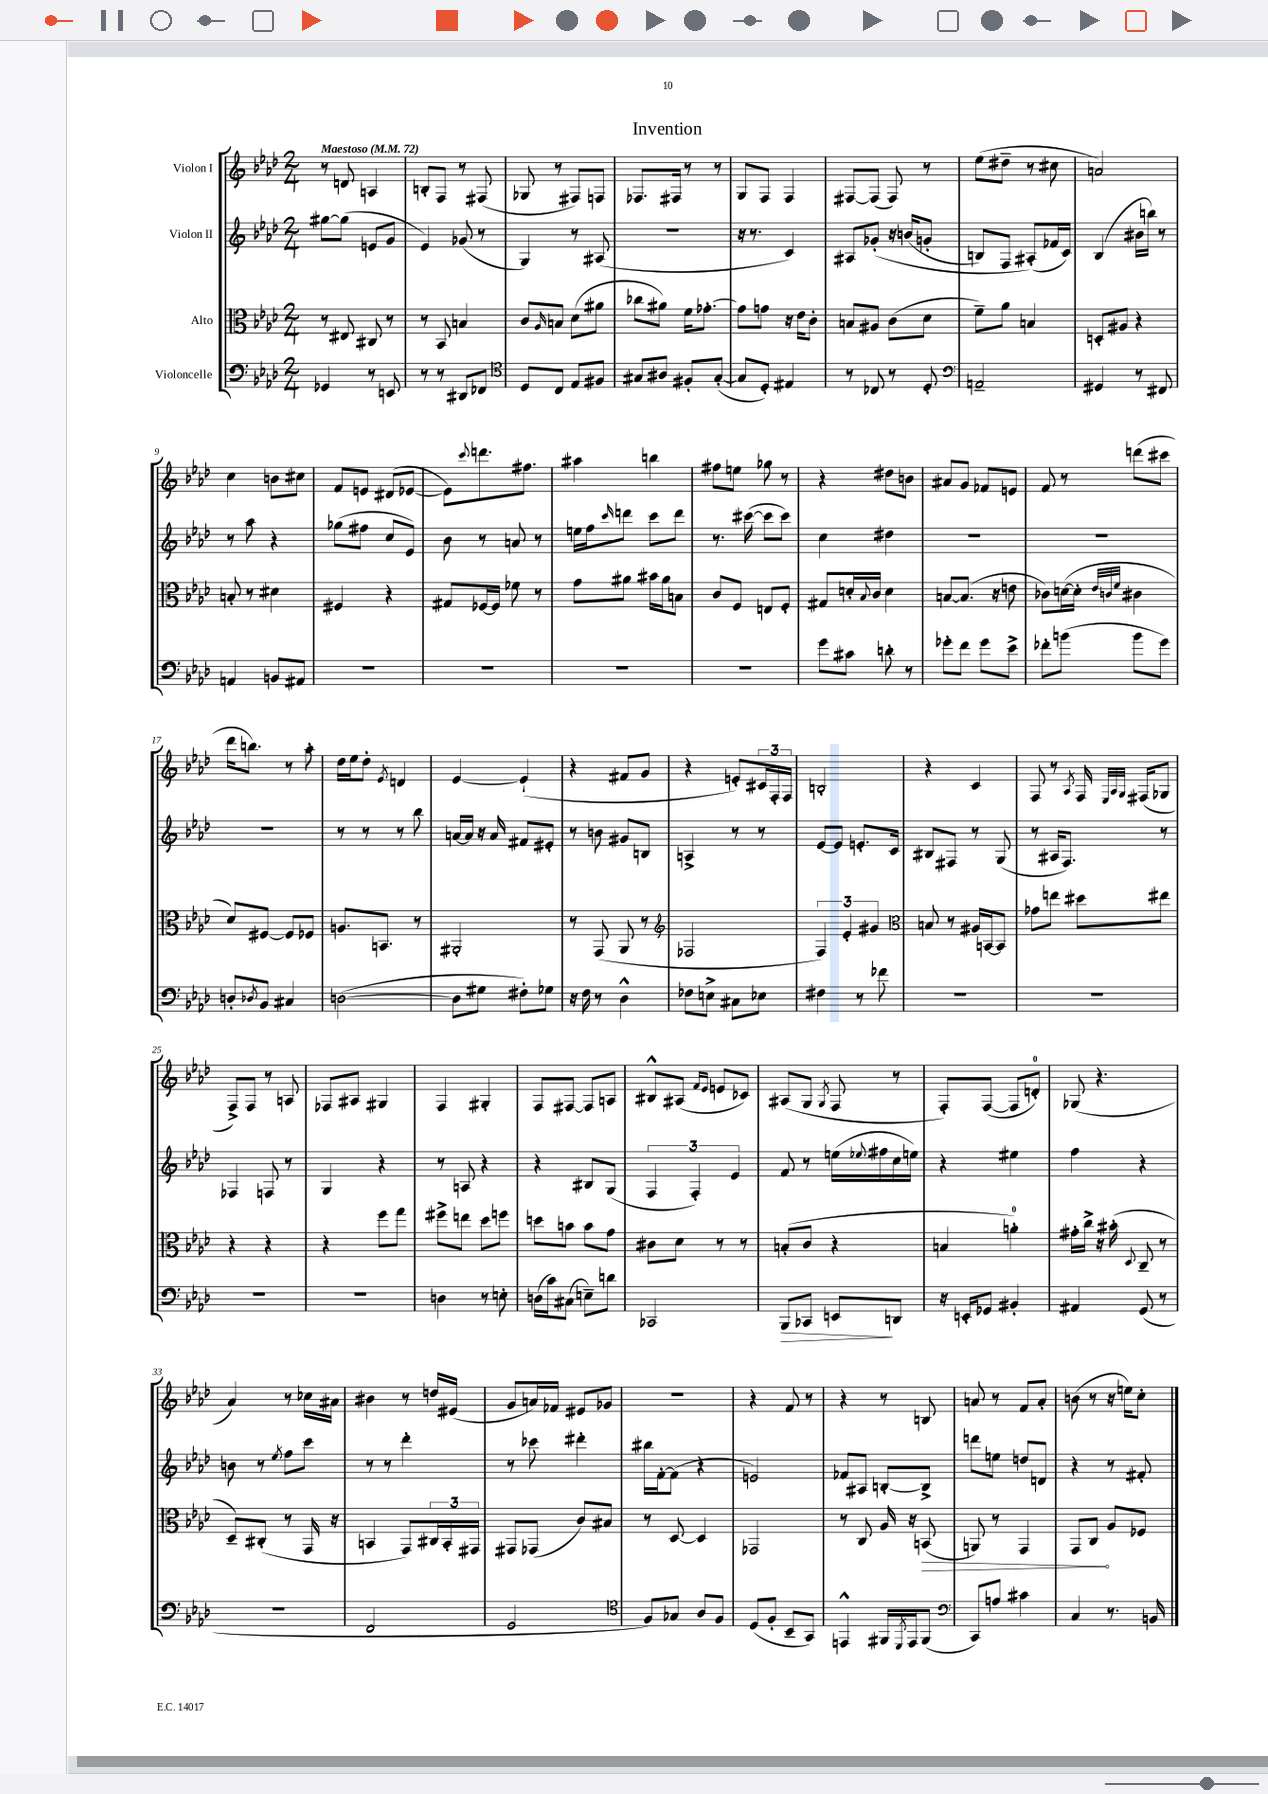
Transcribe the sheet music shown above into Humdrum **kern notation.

**kern	**kern	**kern	**kern
*staff4	*staff3	*staff2	*staff1
*clefF4	*clefC3	*clefG2	*clefG2
*k[b-e-a-d-]	*k[b-e-a-d-]	*k[b-e-a-d-]	*k[b-e-a-d-]
*M2/4	*M2/4	*M2/4	*M2/4
*MM72	*MM72	*MM72	*MM72
4GG-	8r	[8gg#	8r
.	8E#	(8gg#]	8d
8r	8C#	8e	4A
8EE	8r	8g	.
=	=	=	=
8r	8r	4e-)	8B'
8r	8BB-	.	8F
8DD#	4B	(8g-	8r
8FF-	.	8r	(8F#
=	=	=	=
*clefC4	*	*	*
8D-	8c	4G)	8G-
.	16qqA-	.	.
8C	8B	.	8r
8E-	(8d-	8r	8F#)
8F#	8a#	(8A#	8F
=	=	=	=
8G#	8cc-	2r	8.F-
8A#	8a#)	.	.
.	.	.	16F#
8F#'	16f	.	8r
.	[8.g-'	.	.
([8G#'	.	.	8r
=	=	=	=
8G#]	8g-]	16r	8G
.	.	8.r	.
8D-')	8g	.	8F
4E#	16r	4c)	4F
.	16e-	.	.
.	8c'	.	.
=	=	=	=
8r	8B	8A#	[8F#
8C-	8A#	&(8g-'	(8F#]
8r	(8c	16r	8F#)
.	.	(16b	.
8D-'	8d-	8g'	8r
=	=	=	=
*clefF4	*	*	*
2AA~	8f~)	8B)	(8ee-
.	8a-	8F	8dd#~
.	4B	(8A#'&)	8r
.	.	16f-	8cc#
.	.	16c)	.
=	=	=	=
4GG#	8D'	(4B-	2a)
.	8A#	.	.
8r	4r	16b#	.
.	.	16bb)	.
8FF#	.	8r	.
=	=	=	=
4AA	8B'	8r	4cc
.	8r	8aa-	.
8BB	4d#	4r	8b
8AA#	.	.	8cc#
=	=	=	=
2r	4F#	(8gg-	8f
.	.	8ff#	8e
.	4r	8cc	(8d#
.	.	8e-)	[8e-
=	=	=	=
2r	8G#	8b-	8e-])
.	.	.	8qqccc
.	[16F-	8r	8.ddd
.	16F-]	.	.
.	8f-	8a	.
.	.	.	8.ff#
.	8r	8r	.
=	=	=	=
2r	8g	16ee	4aa#
.	.	16ff	.
.	.	16qqccc	.
.	8a#	8ddd	.
.	16b#	8ccc	4bb
.	16a#	.	.
.	8B	8ddd	.
=	=	=	=
2r	8c	8.r	8ff#
.	8F	.	8ee
.	.	([16ccc#	.
.	8E	8ccc#]	8gg-
.	8F'	8ccc#)	8r
=	=	=	=
8g	8G#	4cc	4r
8c#	16d'	.	.
.	8qqB-	.	.
.	16c	.	.
8d'	4d	4dd#	8dd#
8r	.	.	8b
=	=	=	=
8g-'	[8B	2r	8a#
8f	(8.B]	.	8g
8g-	.	.	8f-
.	16r	.	.
8e-^	8e	.	8e
=	=	=	=
8f-'	8c-)	2r	8f
(8b	([16d	.	8r
.	16d']	.	.
.	32qqe-	.	.
.	32qqc	.	.
.	32qqf	.	.
8b	4c#	.	(8ddd
8g)	.	.	8ccc#
=	=	=	=
8D'	8d-)	2r	16ddd-
.	.	.	8.bb)
8qD-	.	.	.
8BB-	[8F#	.	.
4C#	8F#]	.	8r
.	8F-	.	8aa-'
=	=	=	=
([2D	8.A	8r	16dd-
.	.	.	16ee-
.	.	8r	8dd-'
.	8.BB	.	.
.	.	.	8qe-
.	.	8r	4d
.	8r	8bb-	.
=	=	=	=
8D]	2AA#'	[16a	[4e-
.	.	16a]	.
8G#	.	16r	.
.	.	16a	.
8F#')	.	8f#	(4e-`]
8G-	.	8e#'	.
=	=	=	=
16r	8r	8r	4r
16F	.	.	.
8r	(8GG	8b	.
4D-^^	8AA-	8g#	8f#
.	8r	8B	8g
=	=	=	=
*	*clefG2	*	*
8F-	2F-	4A^	4r
8E^	.	.	.
8C#	.	8r	8e')
8E-	.	8r	24c#
.	.	.	24F'
.	.	.	24F
=	=	=	=
4F#	6F)	[8e-	2B'
.	.	8e-]	.
.	6e-'	.	.
8r	.	8.e'	.
.	6g#	.	.
8f-	.	.	.
.	.	16c	.
=	=	=	=
*	*clefC3	*	*
2r	8B	8B#	4r
.	8r	8F#	.
.	16A#	8r	4c
.	[16BB	.	.
.	8BB]	(8G	.
=	=	=	=
2r	8g-	8r	8F
.	8ee	16A#	8r
.	.	8.F)	.
.	.	.	8qA-
.	8dd#	.	16F
.	.	.	32qqE-
.	.	.	32qqA-
.	.	.	32qqG
.	.	.	(16F#
.	8ee#	8r	8G-
=	=	=	=
2r	4r	4F-	8F^)
.	.	.	8F
.	4r	8F	8r
.	.	8r	8A
=	=	=	=
2r	4r	4G	8F-
.	.	.	8A#
.	8ff	4r	4G#
.	8gg	.	.
=	=	=	=
4D	8ff#^	8r	4F
.	8ee	8A	.
8r	8dd-	4r	4G#'
8E'	8ff	.	.
=	=	=	=
(16D	8dd	4r	8F
16c)	.	.	.
(8C#	8b	.	[8F#
8E~)	8b	8B#	8F#]
8d	8g	(8G	8A
=	=	=	=
2CC-	8c#	6F	8B#^^
.	8d-	.	(8A#
.	.	6F')	.
.	.	.	16qqf
.	.	.	16qqe-
.	8r	.	8e
.	.	6e-	.
.	8r	.	8c-)
=	=	=	=
8BBB-	(8B'	8f	(8A#
8CC-	8c	8r	8G
.	.	.	8qG
8EE	4r	(16ee	8F
.	.	8qqee-	.
.	.	16ff#	.
8DD	.	16cc	8r
.	.	16ee)	.
=	=	=	=
16r	4B	4r	8F')
16EE'	.	.	.
8GG-	.	.	([8F
4BB#'	4a')	4ee#	8F]
.	.	.	8d')
=	=	=	=
4AA#	16g#'	4ff	(8G-
.	16cc^	.	.
.	16r	.	4.r
.	(16b#'	.	.
.	8qqD-	.	.
(8GG	8C~	4r	.
8r	8r	.	.
=	=	=	=
2r	8D-~)	8b	4a-)
.	(8C#'	8r	.
.	.	8qee-	.
.	8r	8ff	8r
.	16GG	8ccc	16cc-
.	16r	.	16a#
=	=	=	=
2FF	4BB	8r	4b#
.	.	8r	.
.	8GG)	4ddd-'	8r
.	24C#	.	16dd
.	24BB'	.	.
.	.	.	(16e#
.	24GG#	.	.
=	=	=	=
2GG	8GG#	8r	8g
.	(8GG-	8ccc-	16a)
.	.	.	16f-
.	8c)	4ddd#'	8e#
.	8B#	.	8g-
=	=	=	=
*clefC4	*	*	*
8F)	8r	16bb#	2r
.	.	[16f'	.
8G-	[8D-	(8f]	.
8A-	4D-]	4r	.
8F	.	.	.
=	=	=	=
(8D-	2GG-	2e)	4r
8F'	.	.	.
8BB-~	.	.	8f
8GG)	.	.	8r
=	=	=	=
4EE^^	8r	8f-	4r
.	8C	8A#	.
16FF#	16A-	[8B'	8r
8qDD-	.	.	.
16EE	16r	.	.
(8FF#	(8BB	8B^]	8B
=	=	=	=
*clefF4	*	*	*
8CC)	8AA)	8ddd	8a
8A	8r	8ee	8r
4c#	4GG	8dd	8f
.	.	8d	8a'
=	=	=	=
4C	8GG	4r	(8b
.	8C	.	8r
8.r	8A-	8r	16r
.	.	.	16ee)
.	8F-	8f#'	8cc'
16BB	.	.	.
==	==	==	==
*-	*-	*-	*-
